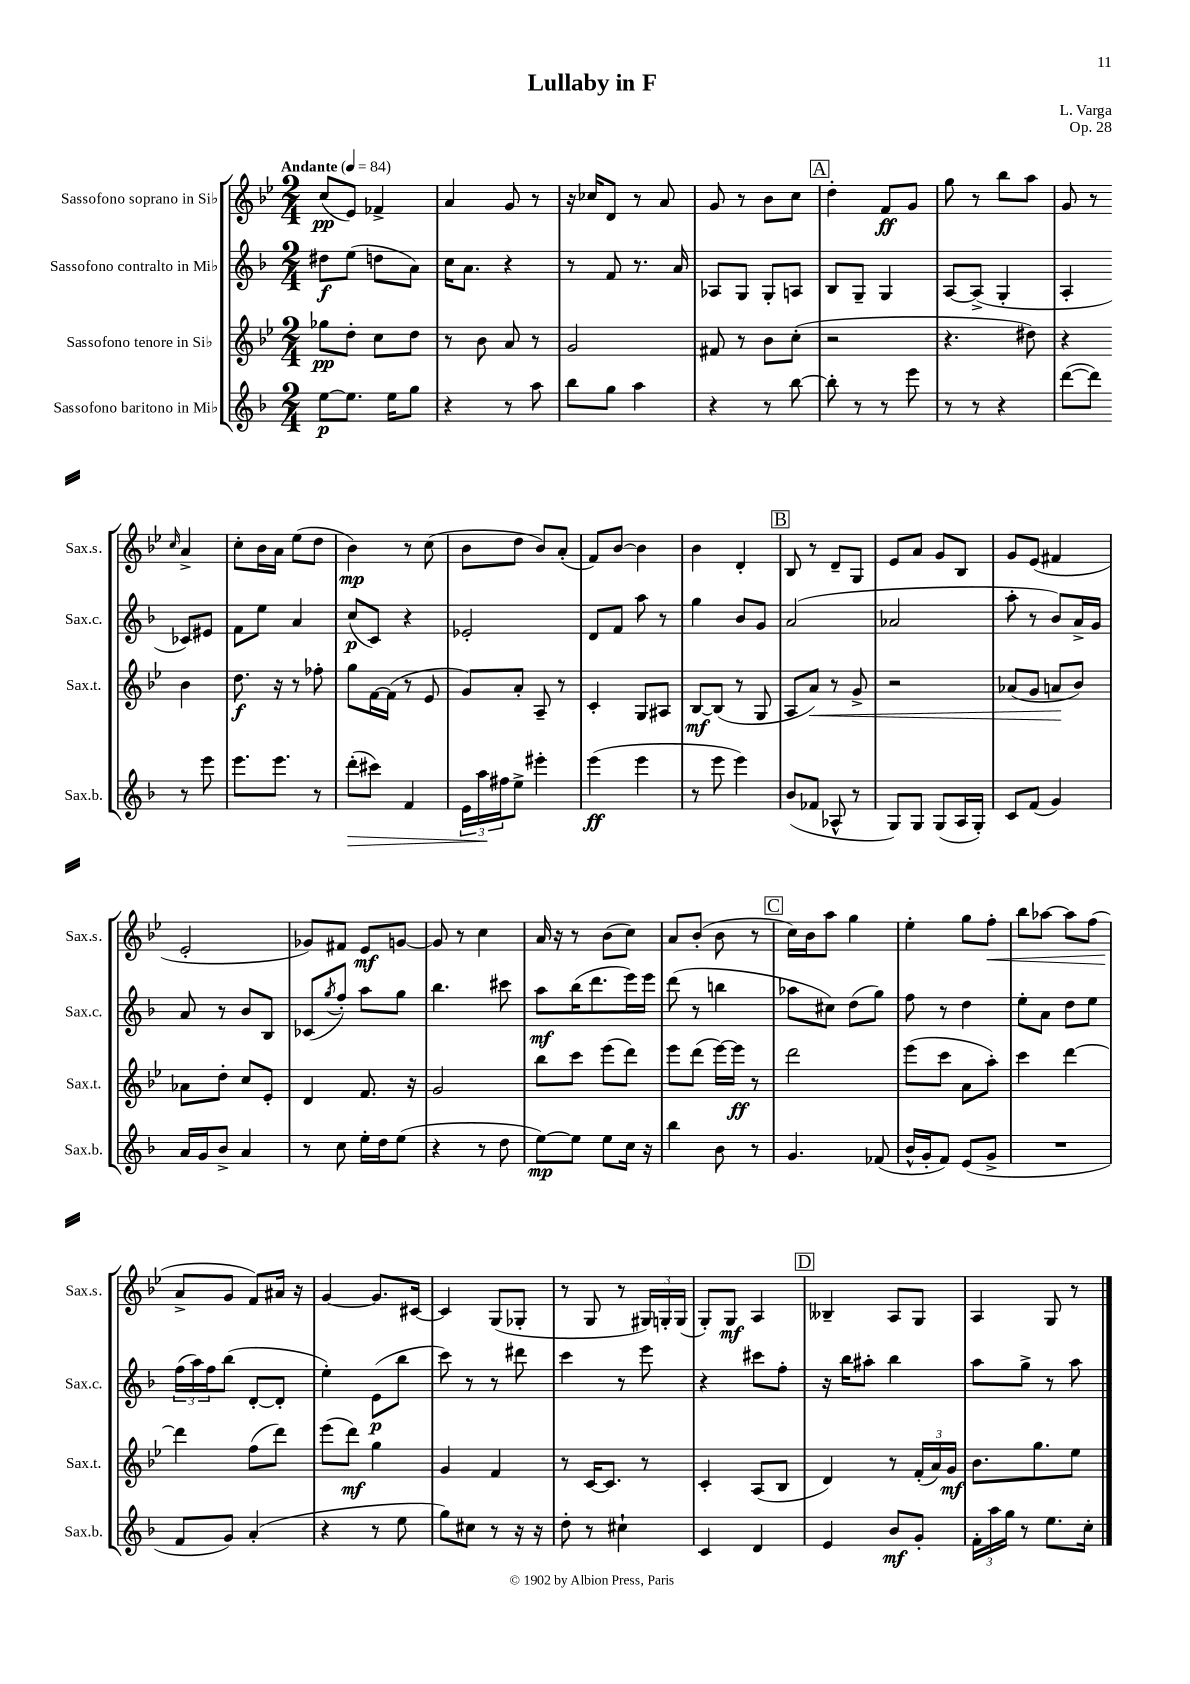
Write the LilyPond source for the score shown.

\header { title = "Lullaby in F" composer = "L. Varga" opus = "Op. 28" }
<<
\new StaffGroup <<
\new Staff = "s0" \with { instrumentName = "Sassofono soprano in Sib" shortInstrumentName = "Sax.s." } {
    \clef treble \key bes \major \numericTimeSignature \time 2/4 \tempo "Andante" 4 = 84
    c''8\pp( ees'8) fes'4-> |
    a'4 g'8 r8 |
    r16 ces''16 d'8 r8 a'8 |
    g'8 r8 bes'8 c''8 |
    \mark \markup { \box "A" } d''4-. f'8\ff g'8 |
    g''8 r8 bes''8 a''8 |
    g'8 r8 \grace { c''16 } a'4-> |
    c''8-. bes'16 a'16 ees''8( d''8 |
    bes'4\mp) r8 c''8( |
    bes'8 d''8 bes'8) a'8-.( |
    f'8) bes'8~ bes'4 |
    bes'4 d'4-. |
    \mark \markup { \box "B" } bes8 r8 d'8-- g8 |
    ees'8 a'8 g'8 bes8 |
    g'8 ees'8( fis'4 |
    ees'2-. |
    ges'8) fis'8 ees'8\mf g'8~ |
    g'8 r8 c''4 |
    a'16 r16 r8 bes'8( c''8) |
    a'8 bes'8-.( bes'8 r8 |
    \mark \markup { \box "C" } c''16) bes'16 a''8 g''4 |
    ees''4-. g''8 f''8-.\< |
    bes''8 aes''8~ aes''8 f''8( |
    a'8->\! g'8 f'8) ais'16 r16 |
    g'4~ g'8. cis'16~ |
    cis'4 g8( ges8-. |
    r8 g8 r8 \tuplet 3/2 { gis16) g16-. g16( } |
    g8-.) g8\mf a4 |
    \mark \markup { \box "D" } beses4-- a8 g8 |
    a4 g8 r8 \bar "|." |
}
\new Staff = "s1" \with { instrumentName = "Sassofono contralto in Mib" shortInstrumentName = "Sax.c." } {
    \clef treble \key f \major \numericTimeSignature \time 2/4
    dis''8\f e''8( d''8 a'8) |
    c''16 a'8. r4 |
    r8 f'8 r8. a'16 |
    aes8 g8 g8-. a8 |
    \mark \markup { \box "A" } bes8 g8-- g4 |
    a8~ a8->( g4-. |
    a4-. ces'8) eis'8 |
    f'8 e''8 a'4 |
    c''8\p( c'8) r4 |
    ees'2-. |
    d'8 f'8 a''8 r8 |
    g''4 bes'8 g'8 |
    \mark \markup { \box "B" } a'2( |
    aes'2 |
    a''8-. r8 bes'8) a'16-> g'16 |
    a'8 r8 bes'8 bes8 |
    ces'8( \acciaccatura { g''8 } f''8-.) a''8 g''8 |
    bes''4. cis'''8 |
    a''8\mf bes''16( d'''8. e'''16) e'''16 |
    d'''8( r8 b''4 |
    \mark \markup { \box "C" } aes''8 cis''8) d''8( g''8) |
    f''8 r8 d''4 |
    e''8-. a'8 d''8 e''8 |
    \tuplet 3/2 { f''16( a''16) f''16 } bes''8( d'8~-. d'8-. |
    e''4-.) e'8\p( bes''8 |
    c'''8) r8 r8 dis'''8 |
    c'''4 r8 e'''8 |
    r4 cis'''8 f''8-. |
    \mark \markup { \box "D" } r16 bes''16 ais''8-. bes''4 |
    a''8 g''8-> r8 a''8 \bar "|." |
}
\new Staff = "s2" \with { instrumentName = "Sassofono tenore in Sib" shortInstrumentName = "Sax.t." } {
    \clef treble \key bes \major \numericTimeSignature \time 2/4
    ges''8\pp d''8-. c''8 d''8 |
    r8 bes'8 a'8 r8 |
    g'2 |
    fis'8 r8 bes'8 c''8-.( |
    \mark \markup { \box "A" } r2 |
    r4. dis''8) |
    r4 bes'4 |
    d''8.\f r16 r8 fes''8-. |
    g''8 f'16~ f'16( r8 ees'8 |
    g'8) a'8-. a8-- r8 |
    c'4-. g8 ais8 |
    bes8~\mf bes8( r8 g8 |
    \mark \markup { \box "B" } a8 a'8\<) r8 g'8-> |
    r2 |
    aes'8( g'8 a'8\! bes'8) |
    aes'8 d''8-. c''8 ees'8-. |
    d'4 f'8. r16 |
    g'2 |
    bes''8 c'''8 ees'''8( d'''8) |
    ees'''8 d'''8( ees'''16~) ees'''16\ff r8 |
    \mark \markup { \box "C" } d'''2 |
    ees'''8( c'''8 a'8 a''8-.) |
    c'''4 d'''4~ |
    d'''4 f''8( d'''8) |
    ees'''8( d'''8\mf) g''4 |
    g'4 f'4 |
    r8 c'16~ c'8. r8 |
    c'4-. a8( bes8 |
    \mark \markup { \box "D" } d'4) r8 \tuplet 3/2 { f'16-.( a'16) g'16\mf } |
    bes'8. g''8. ees''8 \bar "|." |
}
\new Staff = "s3" \with { instrumentName = "Sassofono baritono in Mib" shortInstrumentName = "Sax.b." } {
    \clef treble \key f \major \numericTimeSignature \time 2/4
    e''8~\p e''8. e''16 g''8 |
    r4 r8 a''8 |
    bes''8 g''8 a''4 |
    r4 r8 bes''8~ |
    \mark \markup { \box "A" } bes''8-. r8 r8 e'''8 |
    r8 r8 r4 |
    d'''8~( d'''8) r8 e'''8 |
    e'''8. e'''8. r8 |
    d'''8-.\>( cis'''8) f'4 |
    \tuplet 3/2 { e'16 a''16\! fis''16 } e''8-> eis'''4-. |
    e'''4\ff( e'''4 |
    r8 e'''8 e'''4) |
    \mark \markup { \box "B" } bes'8( fes'8 aes8-^ r8 |
    g8) g8 g8( a16 g16-.) |
    c'8 f'8( g'4) |
    a'16 g'16 bes'8-> a'4 |
    r8 c''8 e''16-. d''16 e''8( |
    r4 r8 d''8 |
    e''8~\mp) e''8 e''8 c''16 r16 |
    bes''4 bes'8 r8 |
    \mark \markup { \box "C" } g'4. fes'8( |
    bes'16-^ g'16-. f'8) e'8( g'8-> |
    R2 |
    f'8 g'8) a'4-.( |
    r4 r8 e''8 |
    g''8) cis''8 r8 r16 r16 |
    d''8-. r8 cis''4-! |
    c'4 d'4 |
    \mark \markup { \box "D" } e'4 bes'8\mf g'8-. |
    \tuplet 3/2 { f'16-. a''16 g''16 } r8 e''8. c''16-. \bar "|." |
}
>>
>>
\layout { \context { \Score \remove "Bar_number_engraver" } }
